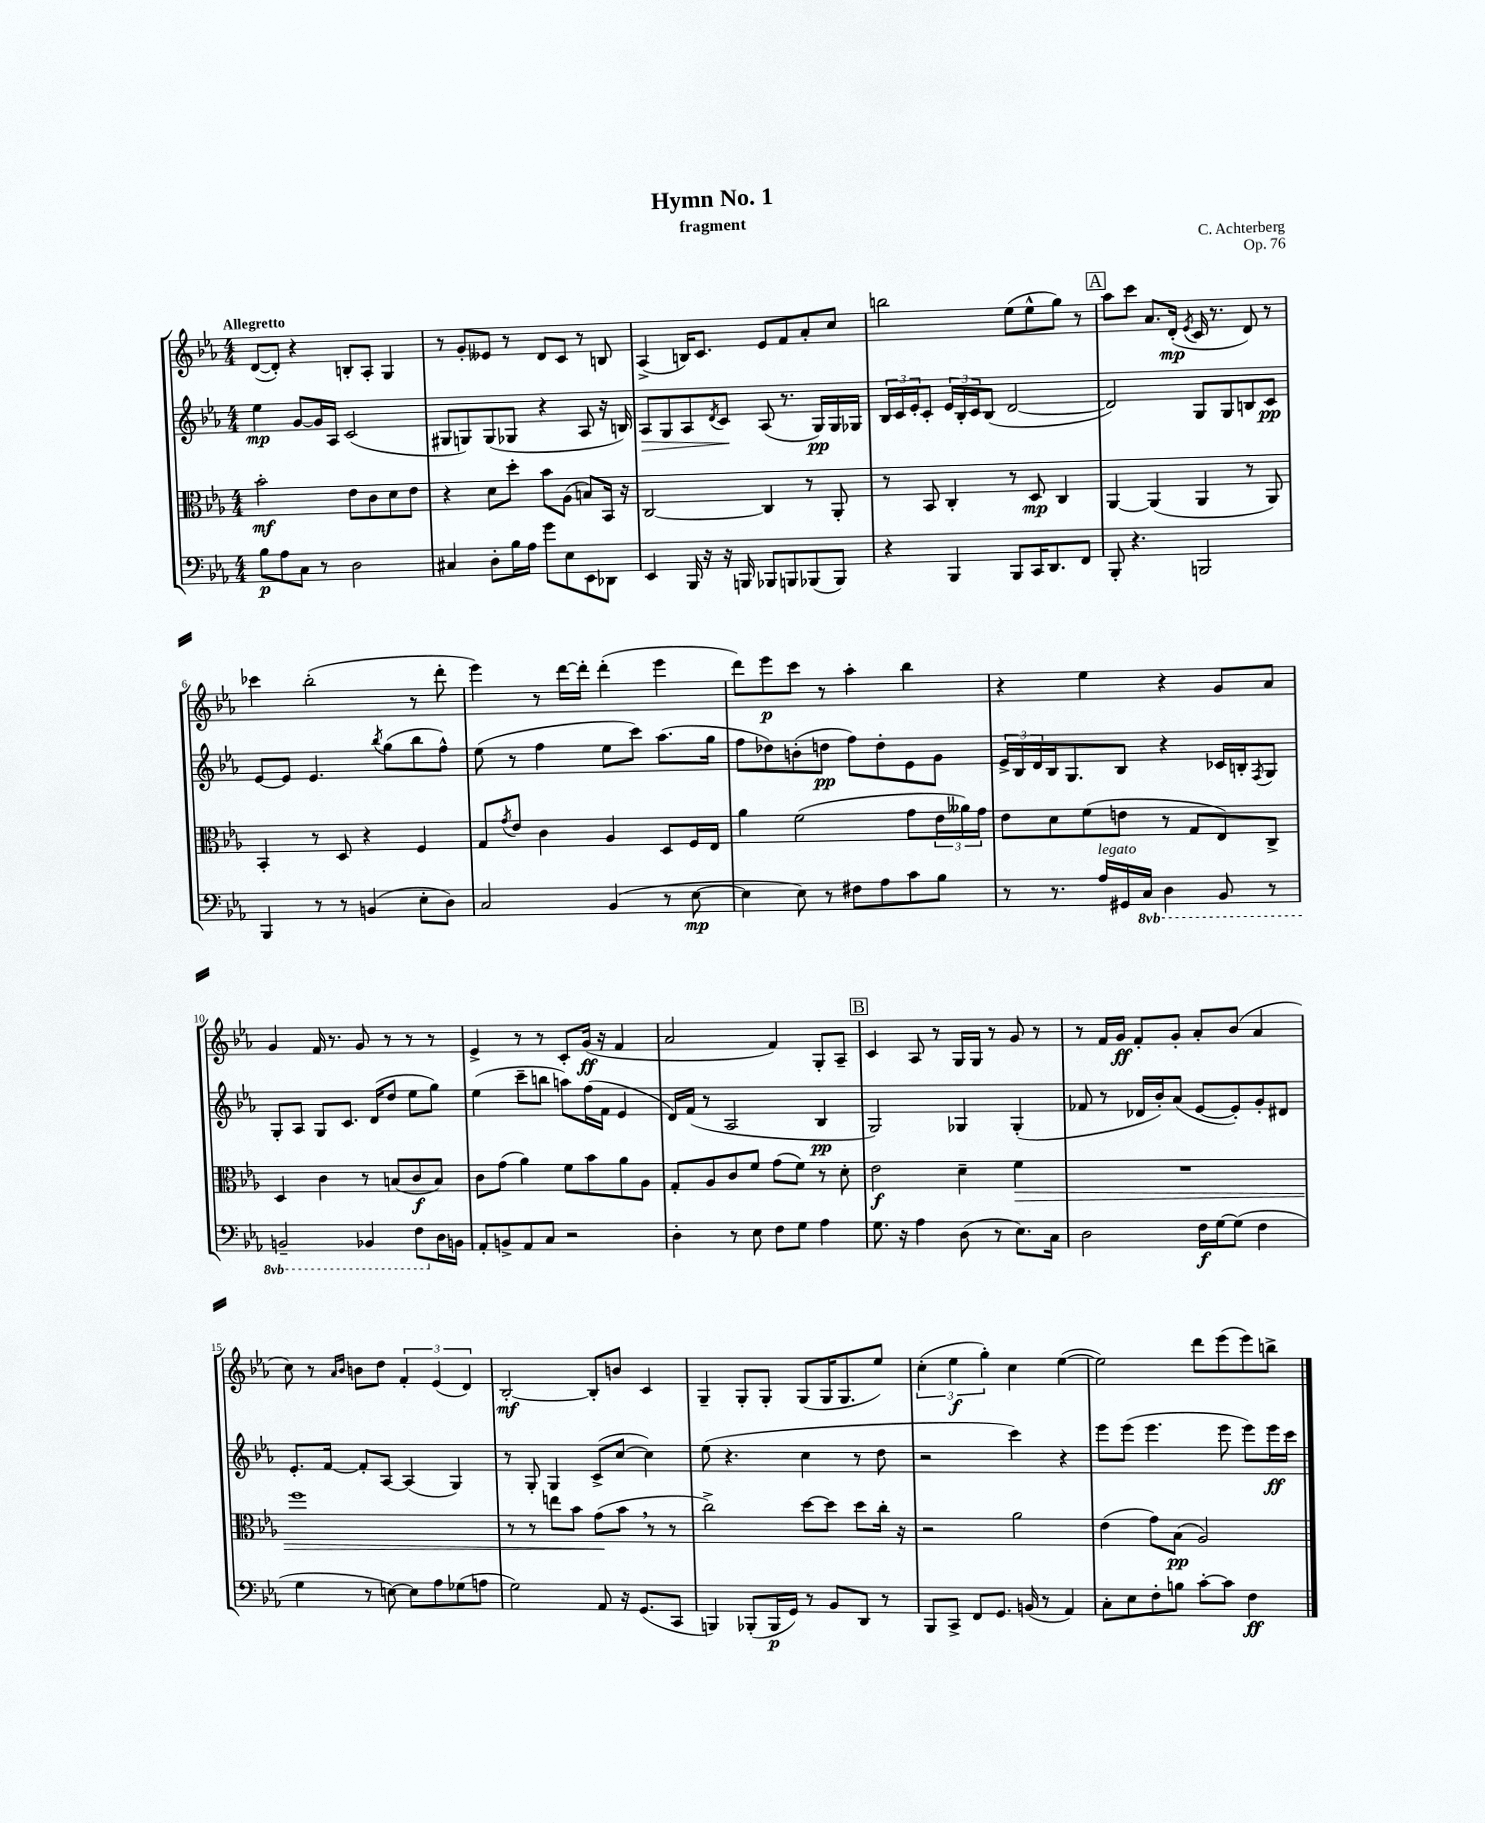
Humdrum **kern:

**kern	**kern	**kern	**kern
*staff4	*staff3	*staff2	*staff1
*clefF4	*clefC3	*clefG2	*clefG2
*k[b-e-a-]	*k[b-e-a-]	*k[b-e-a-]	*k[b-e-a-]
*M4/4	*M4/4	*M4/4	*M4/4
8B-	2b-'	4ee-	([8d
8A-	.	.	8d'])
8C	.	[8g	4r
8r	.	16g]	.
.	.	16A-	.
2D	8e-	(2c	8B'
.	8c	.	8A-'
.	8d	.	4G
.	8e-	.	.
=	=	=	=
4C#	4r	8G#	8r
.	.	8G)	8g'
8D'	8d	(8G	8e--
16B-	8dd'	8G-	8r
16A-	.	.	.
8g	8b-	4r	8d
8E-	(8A-	.	8c
8EE-	8B)	8A-	8r
8DD-	16BB-	16r	8B
.	16r	16B)	.
=	=	=	=
4EE-	[2C	8A-	(4A-^
.	.	8G	.
16BBB-	.	8A-	16B)
16r	.	.	8.c
.	.	8qd	.
16r	.	8c	.
16BBB	.	.	.
8BBB-	4C]	(8A-	8e-
8BBB	.	8.r	8f
(8BBB-	8r	.	8a-'
.	.	16G)	.
8BBB-)	8AA-'	16G	8cc
.	.	16G-	.
=	=	=	=
4r	8r	24B-	2bb
.	.	24c	.
.	.	24e-'	.
.	8BB-	8c'	.
4BBB-	4C'	24e-	.
.	.	24B-'	.
.	.	24c	.
.	.	(8B-	.
8BBB-	8r	[2d	(8ee-
16CC	8D	.	8ee-^^
8.DD	.	.	.
.	4C	.	8gg)
8FF	.	.	8r
=	=	=	=
8BBB-'	[4AA-	2d])	8aa-
4.r	.	.	8ccc
.	(4AA-]	.	8.a-
.	.	.	(16d'
.	.	.	8qe-
2BBB	4AA-	8G	16c
.	.	.	8.r
.	.	8G	.
.	8r	8B	8d)
.	8AA-)	8c	8r
=	=	=	=
4BBB-	4BB-'	[8e-	4ccc-
.	.	8e-]	.
8r	8r	4.e-	(2bb-'
8r	8D	.	.
(4BB	4r	.	.
.	.	8qbb-	.
.	.	(8gg	.
8E-'	4F	8bb-	8r
8D)	.	8ff^^)	8ddd'
=	=	=	=
2C	8G	(8ee-	4eee-)
.	8qg	.	.
.	8e-	8r	.
.	4c	4ff	8r
.	.	.	[16ddd
.	.	.	16ddd']
(4BB-	4A-	8ee-	(4ddd'
.	.	8ccc)	.
8r	8D	(8.aa-	4eee-
[8E-	16F	.	.
.	16E-	16gg	.
=	=	=	=
4E-]	4a-	8ff	8ddd)
.	.	8dd-)	8eee-
8E-)	(2f	(8b'	8ccc
8r	.	8dd	8r
8F#	.	8ff)	4aa-'
8A-	.	8dd'	.
8c	8g	8e-	4bb-
8B-	24e-	8g	.
.	24a--)	.	.
.	24g	.	.
=	=	=	=
8r	8e-	24e-^	4r
.	.	24B-	.
.	.	24d	.
8.r	8d	16B-	.
.	.	8.G	.
.	(8f	.	4ee-
16A-	.	.	.
16GG#	8e	8B-	.
16CC	.	.	.
4DD	8r	4r	4r
.	8G	.	.
8BBB-	8E-)	16c-	8g
.	.	16B'	.
.	.	8qF	.
8r	8C^	8G	8a-
=	=	=	=
2BBB~	4D	8G'	4g
.	.	8A-	.
.	4c	8G	16f
.	.	.	8.r
.	.	8.c	.
4BBB-	8r	.	8g
.	.	(16d	.
.	(8B	8dd	8r
8FF	8c	8ee-	8r
16D	8B)	8gg)	8r
16BB	.	.	.
=	=	=	=
8AA-'	8c	(4ee-	4e-^
8BB^	(8g	.	.
8AA-	4a-)	8ccc~	8r
8C	.	8bb	8r
2r	8f	8aa)	8c'
.	8b-	(16ff	(16g
.	.	16f	16r
.	8a-	4e-	4f
.	8A-	.	.
=	=	=	=
4D'	8G'	16d)	2a-
.	.	(16f	.
.	8A-	8r	.
8r	8c	2A-	.
8E-	8f	.	.
8F	(8g	.	4f)
8G	8f)	.	.
4A-	8r	4B-	8G'
.	8d'	.	8A-~
=	=	=	=
8.G	2e-	2G)	4c
16r	.	.	.
4A-	.	.	8A-
.	.	.	8r
(8D	4d~	4G-	16G
.	.	.	16G
8r	.	.	8r
8.E-)	4f	(4G-'	8g
.	.	.	8r
16C	.	.	.
=	=	=	=
2D	1r	8f-	8r
.	.	8r	16f
.	.	.	16g
.	.	16d-	8f'
.	.	16b-')	.
.	.	(8a-	8g'
16F	.	[8e-	8a-'
[16G	.	.	.
(8G]	.	8e-'])	(8b-
4F	.	8g'	4a-
.	.	8d#	.
=	=	=	=
4G	1ff	8.e-'	8cc)
.	.	.	8r
.	.	[16f	.
.	.	.	16qqa-
.	.	.	16qqb-
8r	.	8f']	8b
[8E)	.	[8A-	8dd
8E]	.	(4A-]	6f'
8A-	.	.	.
.	.	.	(6e-
(8G-	.	4G)	.
.	.	.	6d)
8A	.	.	.
=	=	=	=
2G)	8r	8r	[2B-'
.	8r	8G'	.
.	8ee	4G	.
.	8b-	.	.
8AA-	(8g	(8c^	8B-']
16r	8b-	[8cc	8b
(8.GG	.	.	.
.	8r	4cc])	4c
8CC	8r	.	.
=	=	=	=
4BBB)	2cc^)	(8ee-	4G~
.	.	4.r	.
(8BBB-'	.	.	8G'
16BBB-	.	.	8G'
16GG)	.	.	.
8r	[8dd	4cc	(8G
8BB-	8dd]	.	16G
.	.	.	8.G
8DD	8dd	8r	.
8r	16cc'	8dd	8ee-)
.	16r	.	.
=	=	=	=
8BBB-	2r	2r	(6cc'
8CC^	.	.	.
.	.	.	6ee-
8FF	.	.	.
.	.	.	6gg')
8.GG	.	.	.
.	2a-	4ccc)	4cc
(16BB	.	.	.
8r	.	.	.
4AA-)	.	4r	([4ee-
=	=	=	=
8C'	(4e-	8eee-	2ee-])
8E-	.	(8eee-	.
8F'	8g)	4.eee-	.
8B	(8B-	.	.
[8c'	2A-)	.	8ddd
8c]	.	8eee-	(8eee-
4F	.	8eee-)	8eee-)
.	.	16eee-	8bb^
.	.	16ccc	.
==	==	==	==
*-	*-	*-	*-
